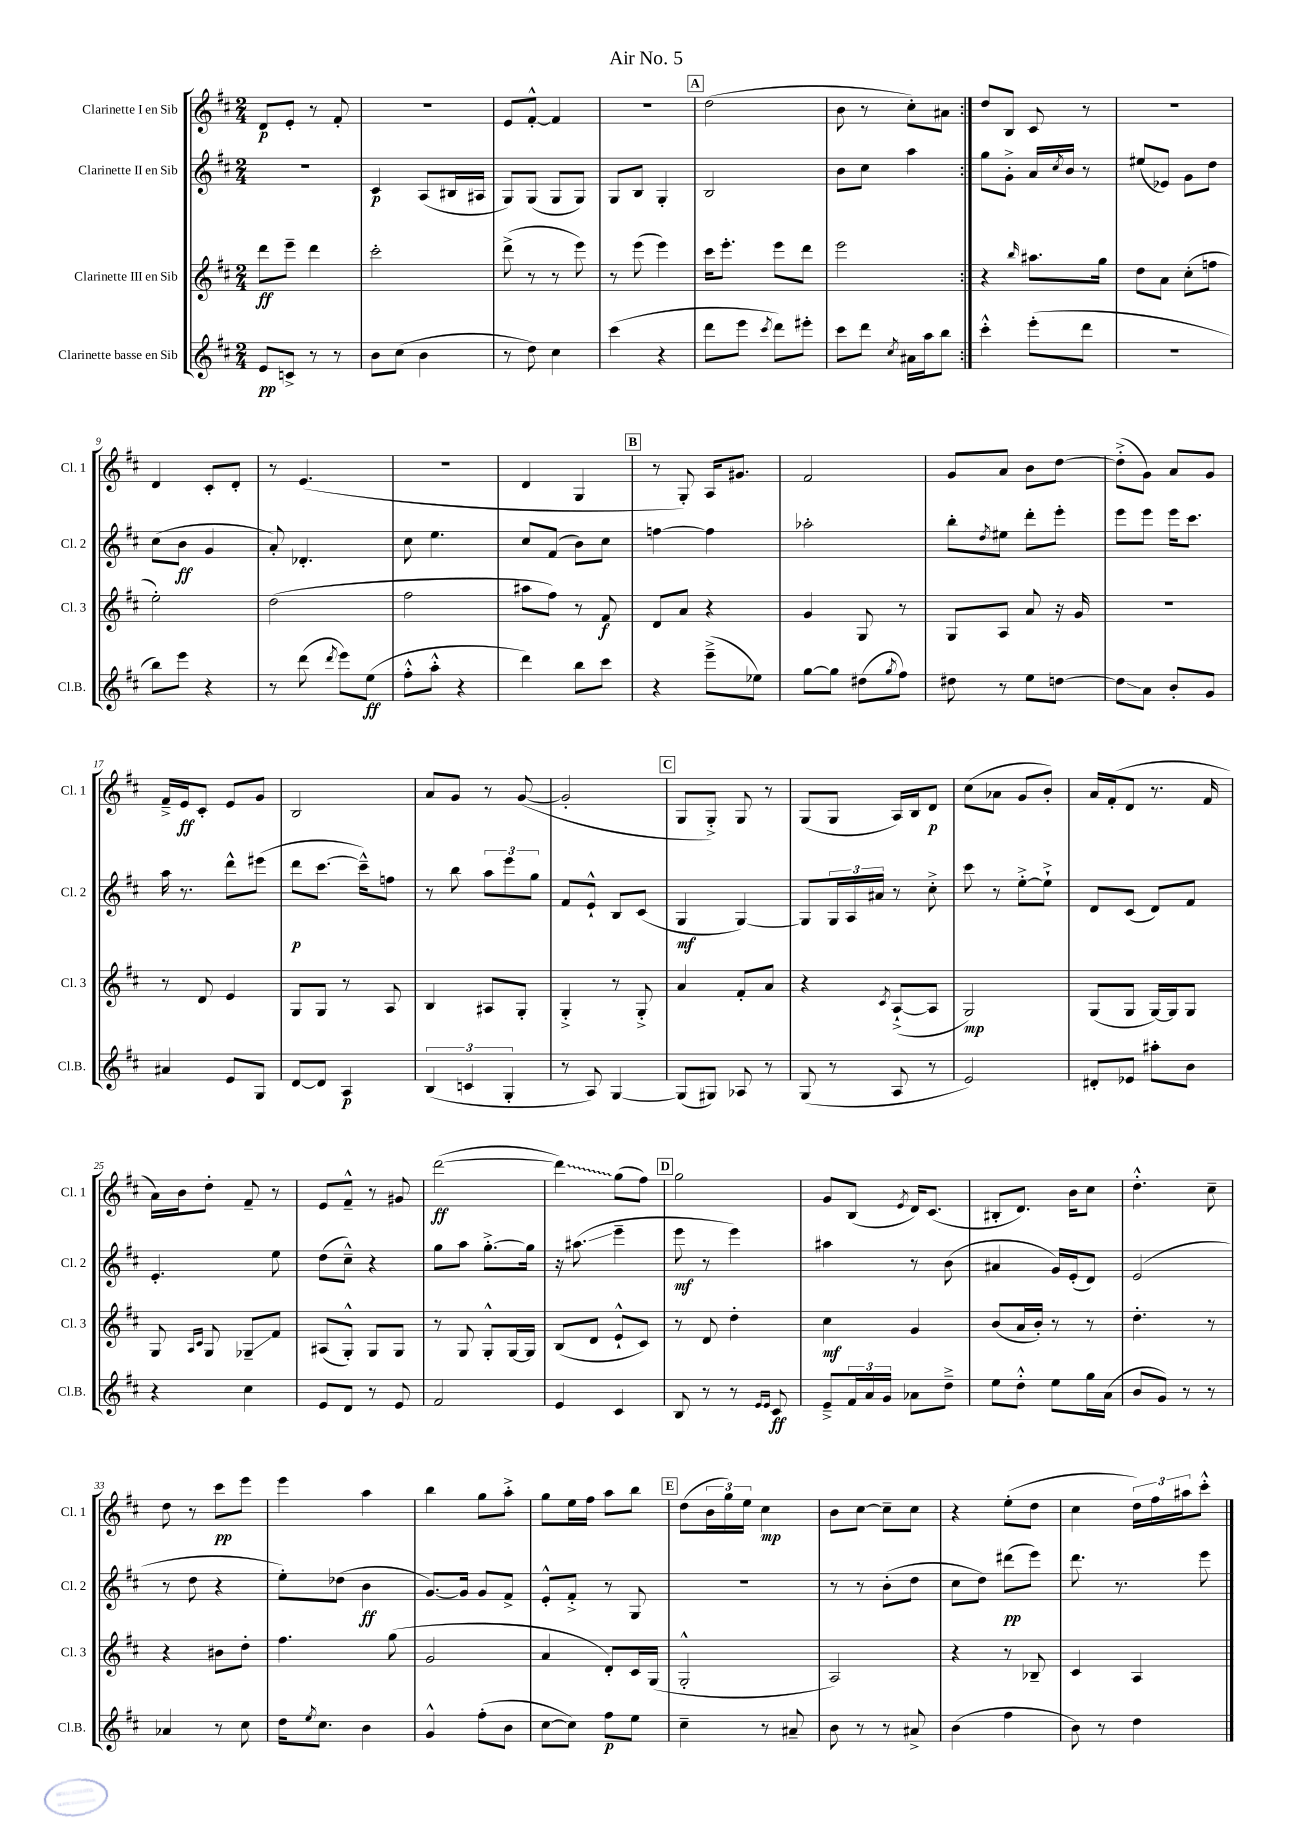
\header { title = "Air No. 5" }
<<
\new StaffGroup <<
\new Staff = "s0" \with { instrumentName = "Clarinette I en Sib" shortInstrumentName = "Cl. 1" } {
    \clef treble \key d \major \numericTimeSignature \time 2/4
    \repeat volta 2 { d'8\p e'8-. r8 fis'8-. |
    r2 |
    e'8 fis'8~-.-^ fis'4 |
    R2 |
    \mark \markup { \box "A" } d''2( |
    b'8 r8 cis''8-.) ais'8 | }
    d''8 b8 cis'8 r8 |
    R2 |
    d'4 cis'8-. d'8-. |
    r8 e'4.( |
    R2 |
    d'4 g4 |
    \mark \markup { \box "B" } r8 g8-.) a16 gis'8. |
    fis'2 |
    g'8 a'8 b'8 d''8~ |
    d''8-.->( g'8) a'8 g'8 |
    fis'16---> e'16\ff cis'8-. e'8 g'8 |
    b2 |
    a'8 g'8 r8 g'8~( |
    g'2-. |
    \mark \markup { \box "C" } g8 g8-.->) g8 r8 |
    g8( g8 a16) b16 d'8\p |
    cis''8( aes'8 g'8 b'8-.) |
    a'16 fis'16-.( d'8 r8. fis'16 |
    a'16) b'16 d''8-. fis'8-- r8 |
    e'8 fis'8---^ r8 gis'8 |
    d'''2~\ff( |
    \once \override Glissando.style = #'zigzag d'''4\glissando) g''8( fis''8) |
    \mark \markup { \box "D" } g''2 |
    g'8 b8( \acciaccatura { e'8 } d'16) cis'8.( |
    bis8-. d'8.) b'16 cis''8 |
    d''4.-.-^ cis''8-- |
    d''8 r8 cis'''8\pp e'''8 |
    e'''4 a''4 |
    b''4 g''8 a''8-.-> |
    g''8 e''16 fis''16 a''8 b''8 |
    \mark \markup { \box "E" } d''8( \tuplet 3/2 { b'16 g''16) e''16 } cis''4\mp |
    b'8 cis''8~ cis''8-- cis''8 |
    r4 e''8-.( d''8 |
    cis''4 \tuplet 3/2 { d''16) fis''16 ais''16 } cis'''8-.-^ \bar "|." |
}
\new Staff = "s1" \with { instrumentName = "Clarinette II en Sib" shortInstrumentName = "Cl. 2" } {
    \clef treble \key d \major \numericTimeSignature \time 2/4
    \repeat volta 2 { R2 |
    cis'4\p a8( bis16 ais16 |
    g8) g8( g8 g8) |
    g8 b8 g4-. |
    \mark \markup { \box "A" } b2 |
    b'8 cis''8 a''4 | }
    g''8 g'8-.-> a'16 \acciaccatura { cis''8 } b'16 r8 |
    eis''8( ees'8) g'8 d''8 |
    cis''8( b'8\ff g'4 |
    a'8-.) des'4.-. |
    cis''8 e''4. |
    cis''8 fis'8( b'8) cis''8 |
    \mark \markup { \box "B" } f''4~ f''4 |
    aes''2-. |
    b''8-. \acciaccatura { d''8 } eis''8 d'''8-. e'''8-. |
    e'''8 e'''8 e'''16 cis'''8. |
    a''16 r8. d'''8-^ eis'''8( |
    d'''8\p cis'''8.~ cis'''16---^) f''8 |
    r8 b''8 \tuplet 3/2 { a''8 e'''8 g''8 } |
    fis'8 e'8-!-^ b8 cis'8( |
    \mark \markup { \box "C" } g4\mf g4~) |
    g8 \tuplet 3/2 { g16 a16 ais'16 } r8 cis''8-.-> |
    cis'''8 r8 e''8~-.-> e''8-!-> |
    d'8 cis'8( d'8) fis'8 |
    e'4.-. e''8 |
    d''8( cis''8---^) r4 |
    g''8 a''8 g''8.~-.-> g''16 |
    r16 ais''8.\glissando( e'''4-- |
    \mark \markup { \box "D" } e'''8\mf r8 e'''4) |
    ais''4 r8 b'8( |
    ais'4 g'16) e'16-.( d'8) |
    e'2( |
    r8 d''8 r4 |
    e''8-.) des''8( b'4\ff |
    g'8.~) g'16 g'8 fis'8-> |
    e'8-.-^ fis'8-.-> r8 g8 |
    \mark \markup { \box "E" } r2 |
    r8 r8 b'8-.( d''8 |
    cis''8 d''8) dis'''8\pp( e'''8) |
    d'''8. r8. e'''8 \bar "|." |
}
\new Staff = "s2" \with { instrumentName = "Clarinette III en Sib" shortInstrumentName = "Cl. 3" } {
    \clef treble \key d \major \numericTimeSignature \time 2/4
    \repeat volta 2 { d'''8\ff e'''8-- d'''4 |
    cis'''2-. |
    d'''8->( r8 r8 e'''8) |
    r8 e'''8( e'''4) |
    \mark \markup { \box "A" } cis'''16 e'''8.-. e'''8 d'''8 |
    e'''2 | }
    r4 \grace { b''16 } ais''8. g''16 |
    d''8 a'8 cis''8-.( f''8 |
    e''2-.) |
    d''2( |
    fis''2 |
    ais''8 fis''8) r8 fis'8\f |
    \mark \markup { \box "B" } d'8 a'8 r4 |
    g'4 g8 r8 |
    g8 a8 a'8 r16 g'16 |
    r2 |
    r8 d'8 e'4 |
    g8 g8 r8 a8 |
    b4 ais8 g8-. |
    g4-.-> r8 g8-.-> |
    \mark \markup { \box "C" } a'4 fis'8-. a'8 |
    r4 \acciaccatura { cis'8 } a8~-!->( a8 |
    g2\mp) |
    g8( g8 g16~) g16 g8 |
    g8 \grace { a16 cis'16 } g8 ges8--\glissando fis'8 |
    ais8( g8-.-^) g8 g8 |
    r8 g8 g8-.-^ g16~ g16 |
    b8( d'8 e'8-!-^ cis'8) |
    \mark \markup { \box "D" } r8 d'8 d''4-. |
    cis''4\mf g'4 |
    b'8( a'16 b'16-.) r8 r8 |
    d''4.-. r8 |
    r4 bis'8 d''8-. |
    fis''4. g''8( |
    g'2 |
    a'4 d'8-.) cis'16 g16( |
    \mark \markup { \box "E" } g2-.-^ |
    a2) |
    r4 r8 bes8-- |
    cis'4 a4 \bar "|." |
}
\new Staff = "s3" \with { instrumentName = "Clarinette basse en Sib" shortInstrumentName = "Cl.B." } {
    \clef treble \key d \major \numericTimeSignature \time 2/4
    \repeat volta 2 { e'8\pp c'8-> r8 r8 |
    b'8 cis''8( b'4 |
    r8 d''8) cis''4 |
    cis'''4( r4 |
    \mark \markup { \box "A" } d'''8 e'''8 \acciaccatura { cis'''8 } d'''8) eis'''8-. |
    cis'''8 d'''8 \acciaccatura { cis''8 } ais'16 a''16 b''8 | }
    cis'''4-.-^ e'''8-.( d'''8 |
    R2 |
    b''8) e'''8 r4 |
    r8 d'''8( \acciaccatura { d'''8 } e'''8) e''8\ff( |
    fis''8-.-^ a''8-.-^ r4 |
    d'''4) b''8 cis'''8 |
    \mark \markup { \box "B" } r4 e'''8--->( ees''8) |
    g''8~ g''8 dis''8( \acciaccatura { g''8 } fis''8) |
    dis''8 r8 e''8 d''8~ |
    d''8\glissando a'8 b'8-. g'8 |
    ais'4 e'8 g8 |
    d'8~ d'8 a4\p |
    \tuplet 3/2 { b4( c'4 g4-. } |
    r8 a8) g4~ |
    \mark \markup { \box "C" } g8( gis8) aes8 r8 |
    g8( r8 a8 r8 |
    e'2) |
    dis'8-. ees'8 ais''8-. b'8 |
    r4 cis''4 |
    e'8 d'8 r8 e'8 |
    fis'2 |
    e'4 cis'4 |
    \mark \markup { \box "D" } b8 r8 r8 \grace { e'16 e'16 } cis'8\ff |
    e'8---> \tuplet 3/2 { fis'16 a'16 g'16 } aes'8 d''8---> |
    e''8 d''8-.-^ e''8 g''16 a'16( |
    b'8 g'8) r8 r8 |
    aes'4 r8 cis''8 |
    d''16 \acciaccatura { e''8 } cis''8. b'4 |
    g'4-^ fis''8-.( b'8 |
    cis''8~ cis''8) fis''8\p e''8 |
    \mark \markup { \box "E" } cis''4-- r8 ais'8-- |
    b'8 r8 r8 ais'8-> |
    b'4( fis''4 |
    b'8) r8 d''4 \bar "|." |
}
>>
>>
